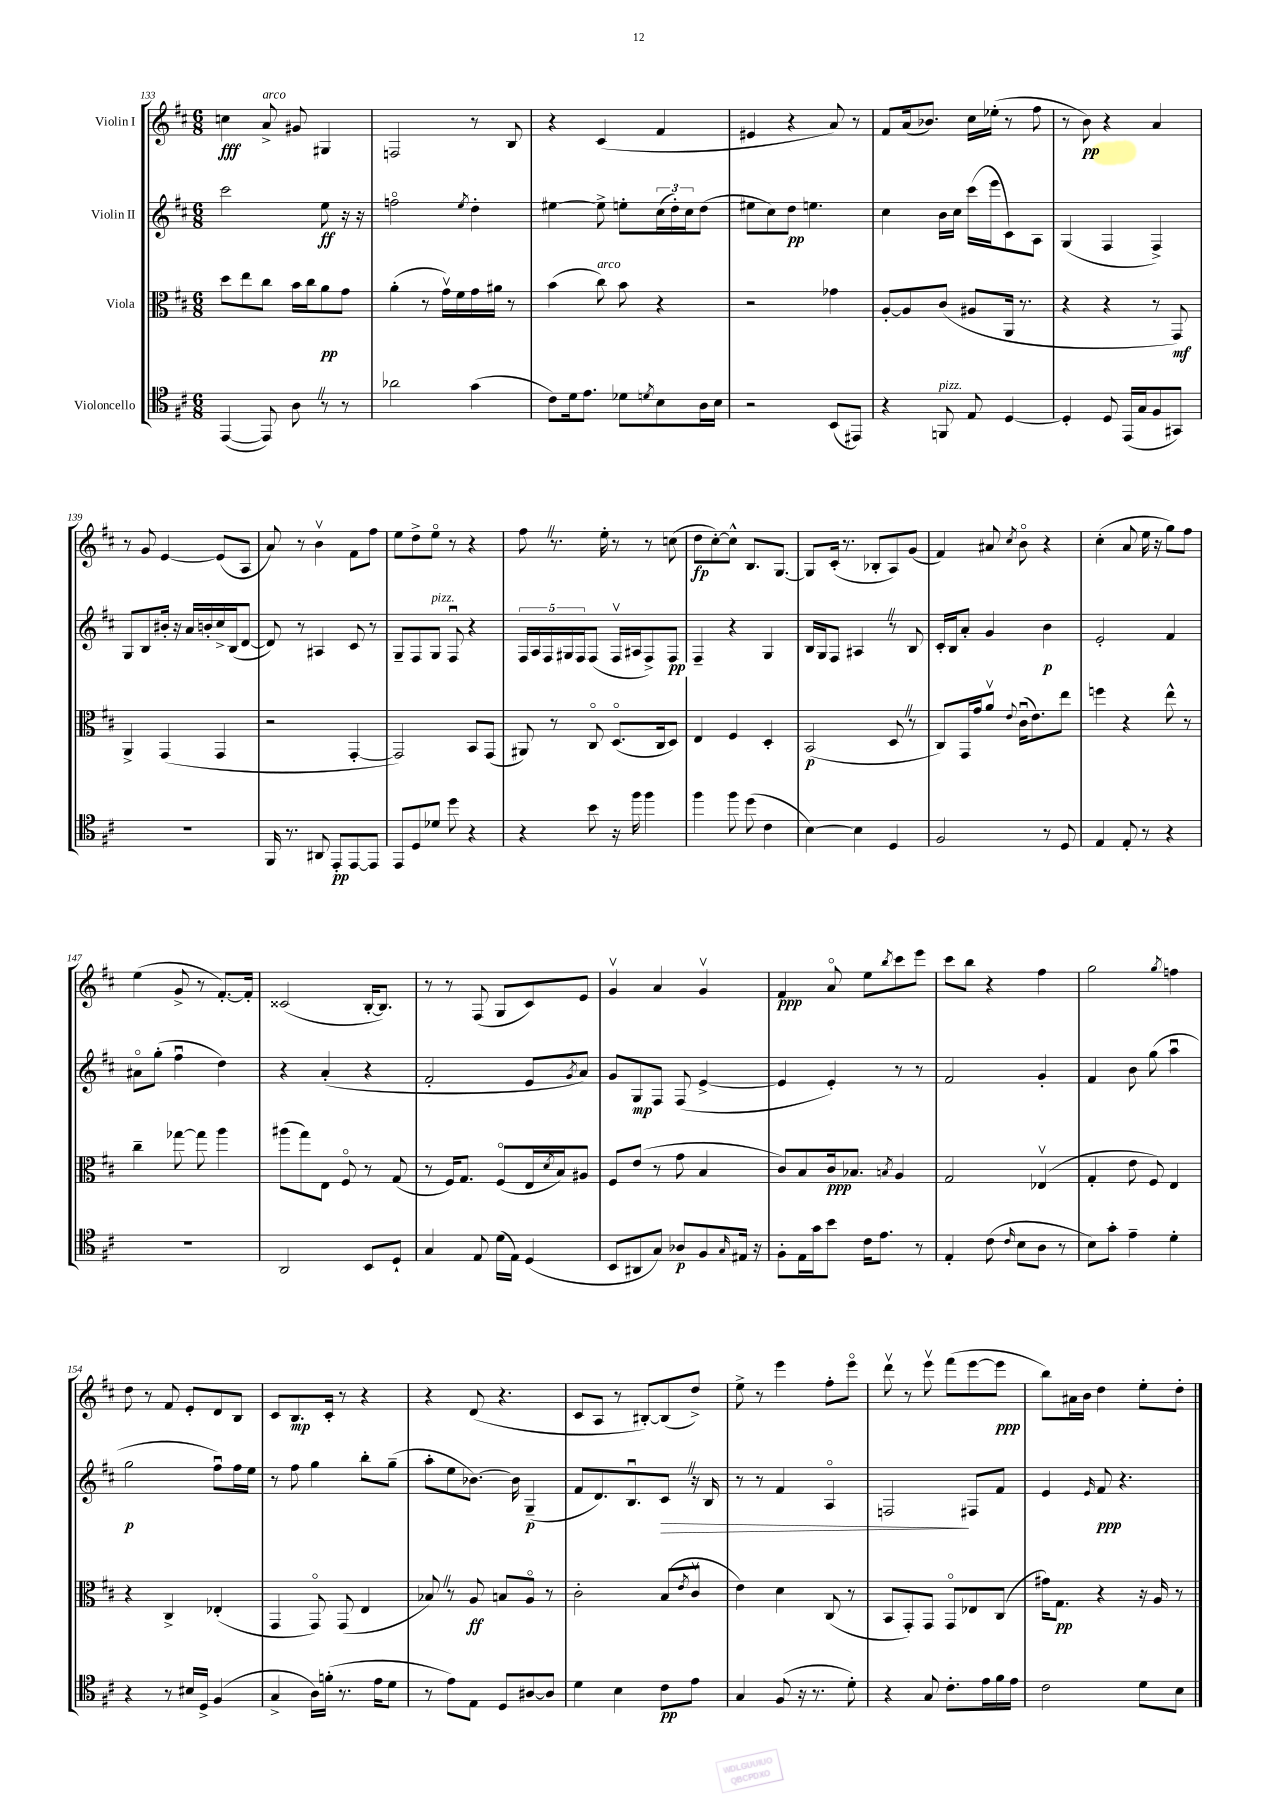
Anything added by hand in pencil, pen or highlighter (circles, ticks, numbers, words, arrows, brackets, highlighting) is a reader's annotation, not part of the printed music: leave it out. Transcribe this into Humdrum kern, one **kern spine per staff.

**kern	**kern	**kern	**kern
*staff4	*staff3	*staff2	*staff1
*clefC4	*clefC3	*clefG2	*clefG2
*k[f#c#]	*k[f#c#]	*k[f#c#]	*k[f#c#]
*M6/8	*M6/8	*M6/8	*M6/8
([4EE/	8dd\L	2ccc#\	4cc\
.	8ee\	.	.
8EE/])	8cc#\J	.	8a^/
8A\	16b\LL	.	8g#/
.	16cc#\J	.	.
8r	8a\	8ee\	4G#/
8r	8g\J	16r	.
.	.	16r	.
=	=	=	=
2a-\	(4a'\	2ffo\	2F/
.	8r	.	.
.	16gv\LL)	.	.
.	16f#\	.	.
.	.	8qee/	.
(4g\	16g\	4dd'\	8r
.	16a#\JJ	.	.
.	8r	.	8B/
=	=	=	=
8c#\L)	(4b\	[4ee#\	4r
16d\k	.	.	.
8.e\J	.	.	.
.	8cc#\)	8ee#^\]	(4c#/
8d-\L	8b\	8ee'\L	.
8qd/	.	.	.
8B\	4r	(24cc#\L	4f#/
.	.	24dd'\)	.
.	.	24cc#\J	.
16A\L	.	(8dd\J	.
16B\JJ	.	.	.
=	=	=	=
2r	2r	8ee#\L	4e#/
.	.	8cc#\)	.
.	.	8dd\J	4r
.	.	4.ee\	.
(8BB/L	4g-\	.	8a/)
8EE#/J)	.	.	8r
=	=	=	=
4r	[8A'/L	4cc#\	8f#/L
.	8A/]	.	(16a/k
.	.	.	8.b-/J)
8FF/	(8c#/J	16b\LL	.
.	.	16cc#\JJ	.
8E/	8A#/L	(16ccc#\LL	16cc#\LL
.	.	16eee\J	(16ee-'\JJ
[4D/	16AA/Jk	8c#\)	8r
.	8.r	.	.
.	.	8A\J	8ff#\
=	=	=	=
4D'/]	4r	(4G/	8r
.	.	.	8b\)
8D/	4r	4F#/	4r
(16EE/LL	.	.	.
16G/J	.	.	.
8F#/	8r	4F#^/)	4a/
8GG#/J)	8GG/)	.	.
=	=	=	=
2.r	4AA^/	8G/L	8r
.	.	8B/	8g/
.	(4GG/	16b#'/Jk	[4e/
.	.	16r	.
.	.	16a/LL	.
.	.	16b'/	.
.	4GG/	16cc#^/	(8e/]L
.	.	(16B/J	.
.	.	[8d/J	8A/J
=	=	=	=
16FF#/	2r	8d/])	8a/)
8.r	.	.	.
.	.	8r	8r
8AA#/	.	4A#/	4bv\
8EE'/L	.	.	.
[8EE/	[4GG'/	8c#/	8f#\L
8EE/]J	.	8r	8ff#\J
=	=	=	=
8EE/L	2GG/])	8G~/L	8ee\L
8D/	.	8F#/	8dd^\
8d-/J	.	8G/J	8eeo\J
8dd\	.	8F#u/	8r
4r	8BB/L	4r	4r
.	(8GG/J	.	.
=	=	=	=
4r	8AA#/)	20F#/LL	8ff#\
.	.	20A/	.
.	.	20F#/	.
.	8r	.	8.r
.	.	20G#/	.
.	.	20F#/J	.
8b\	8C#o/	(8F#/J	.
.	.	.	16ee'\
16r	(8.Do/L	16F#v/LL	8r
16ff#\	.	16A#/J	.
4ff#\	.	8F#^/)	8r
.	16C#/k	.	.
.	8D/J)	8F#/J	(8cc\
=	=	=	=
4ff#\	4E/	4F#~/	8dd\L
.	.	.	[8cc#'\)
8ff#\	4F#/	4r	8cc#^^\]J
(8dd\	.	.	8.B/L
4c#\	4D'/	4G/	.
.	.	.	[8.G/J
=	=	=	=
[4B\)	(2BB/	16B/LL	8G/]L
.	.	16G/J	.
.	.	8F#/J	(16c#'/Jk
.	.	.	8.r
4B\]	.	4A#/	.
.	.	.	8B-'/L
4D/	8D/	8r	8A/)
.	8r	8B/	(8g/J
=	=	=	=
2F#/	8C#/L)	16c#'/LL	4f#/)
.	.	16B/J	.
.	16GG/L	8a'/J	.
.	16g/J	.	.
.	8av/J	4g/	8a#/
.	8qqe/	.	8qcc#/
.	(16c#u\LK	.	8bo\
.	8.e\)	.	.
8r	.	4b\	4r
8D/	8ee\J	.	.
=	=	=	=
4E/	4ff\	2e'/	(4cc#'\
8E'/	4r	.	8a/
8r	.	.	16ee\
.	.	.	16r
4r	8ee^^\	4f#/	8gg\L)
.	8r	.	8ff#\J
=	=	=	=
2.r	4cc#~\	8a#o\L	(4ee\
.	.	(8gg'\J	.
.	[8gg-\	4ff#u\	8g^/
.	8gg-\]	.	8r
.	4aa\	4dd\)	[8.f#'/L)
.	.	.	16f#'/]Jk
=	=	=	=
2AA/	(8aa#\L	4r	(2c##/
.	8gg\)	.	.
.	8E\J	(4a'/	.
.	8F#o/	.	.
8BB/L	8r	4r	[16B'/LK
.	.	.	8.B/]J)
8D`/J	(8G/	.	.
=	=	=	=
4G/	8r	2f#'/	8r
.	16F#/LK)	.	8r
.	8.G/J	.	.
8E/	.	.	(8F#/
(16d\LL	(8F#o/L	.	8G/L
16E\JJ)	.	.	.
(4D/	16E/L	8e/L	8c#/)
.	8qd/	.	.
.	16B/J)	.	.
.	.	8qg/	.
.	8A#/J	8a/J)	8e/J
=	=	=	=
8BB/L	8F#/L	8g/L	4gv/
8AA#/	(8e/J	8G/	.
8G/J)	8r	8F#/J	4a/
8A-/L	8g\	(8F#/	.
8F#/	4B/	[4e^/	4gv/
16qqG/	.	.	.
16E#/Jk	.	.	.
16r	.	.	.
=	=	=	=
8F#'\L	8c#/L)	4e/]	4f#/
16E\L	8B/	.	.
16g\J	.	.	.
8b\J	16c#/k	4e'/)	8ao/
.	8.B-/J	.	.
16c#\LK	.	.	8ee\L
8.e\J	.	.	.
.	8qB/	.	8qbb/
.	4A/	8r	8ccc#\
8r	.	8r	8eee\J
=	=	=	=
4E'/	2G/	2f#/	8ccc#\L
.	.	.	8bb\J
(8c#\	.	.	4r
16qqc#/	.	.	.
8B\L	.	.	.
8A\J	(4E-v/	4g'/	4ff#\
8r	.	.	.
=	=	=	=
8B\L)	4G'/	4f#/	2gg\
8g'\J	.	.	.
4e~\	8e\	8b\	.
.	8F#/)	(8gg\	.
.	.	.	8qgg/
4d'\	4E/	4aau\	4ff\
=	=	=	=
4r	4r	2gg\	8dd\
.	.	.	8r
8r	4C#^/	.	8f#/
16B#/LL	.	.	8e'/L
16D^/JJ	.	.	.
(4F#/	(4E-'/	8ff#u\L)	8d/
.	.	16ff#\L	8B/J
.	.	16ee\JJ	.
=	=	=	=
4G^/	4GG/	8r	8c#/L
.	.	8ff#\	8.B/
16A\LL)	8GGo/)	4gg\	.
(16f'\JJ	.	.	16c#'/Jk
8.r	(8GG/	.	8r
.	4E/	8bb'\L	4r
16e\LK	.	.	.
8d\J	.	(8gg~\J	.
=	=	=	=
8r	8B-/)	8aa'\L	4r
8e\L)	8r	8ee\	.
8E\J	8A/	[8.b-\J)	(8d/
8D/L	8B/L	.	4.r
.	.	16b-\]	.
[8A#/	8Ao/J	(4G~/	.
8A#/]J	8r	.	.
=	=	=	=
4d\	2c#'\	8f#/L	8c#/L
.	.	8.d/)	8A/J
4B\	.	.	8r
.	.	8.Bu/	.
.	.	.	[8B#'/L)
8c#\L	(8B/L	8c#/J	(8B#/]
.	8qe/	.	.
8e\J	8c#v/J	16r	8dd^/J)
.	.	16B/	.
=	=	=	=
4G/	4e\)	8r	8ee^\
.	.	8r	8r
(8F#/	4d\	4f#/	4eee\
16r	.	.	.
8.r	.	.	.
.	(8C#/	4Ao/	8ff#'\L
8d'\)	8r	.	8eeeo\J
=	=	=	=
4r	8BB/L	2F/	8dddv\
.	8GG'/)	.	8r
8G/	8GG/J	.	8eeev\
8.c#'\L	8GGo/L	.	(8fff#\L
.	8E-/	8F#/L	[8eee\
16e\L	.	.	.
16f#\	(8C#/J	8f#/J	8eee\]J
16e\JJ	.	.	.
=	=	=	=
2c#\	16g#\LK)	4e/	8bb\L)
.	8.G\J	.	.
.	.	.	16a#\L
.	.	.	16b\JJ
.	.	16qqe/	.
.	4r	8f#/	4dd\
.	.	4.r	.
8d\L	16r	.	8ee'\L
.	16A/	.	.
8B\J	8r	.	8dd'\J
==	==	==	==
*-	*-	*-	*-
